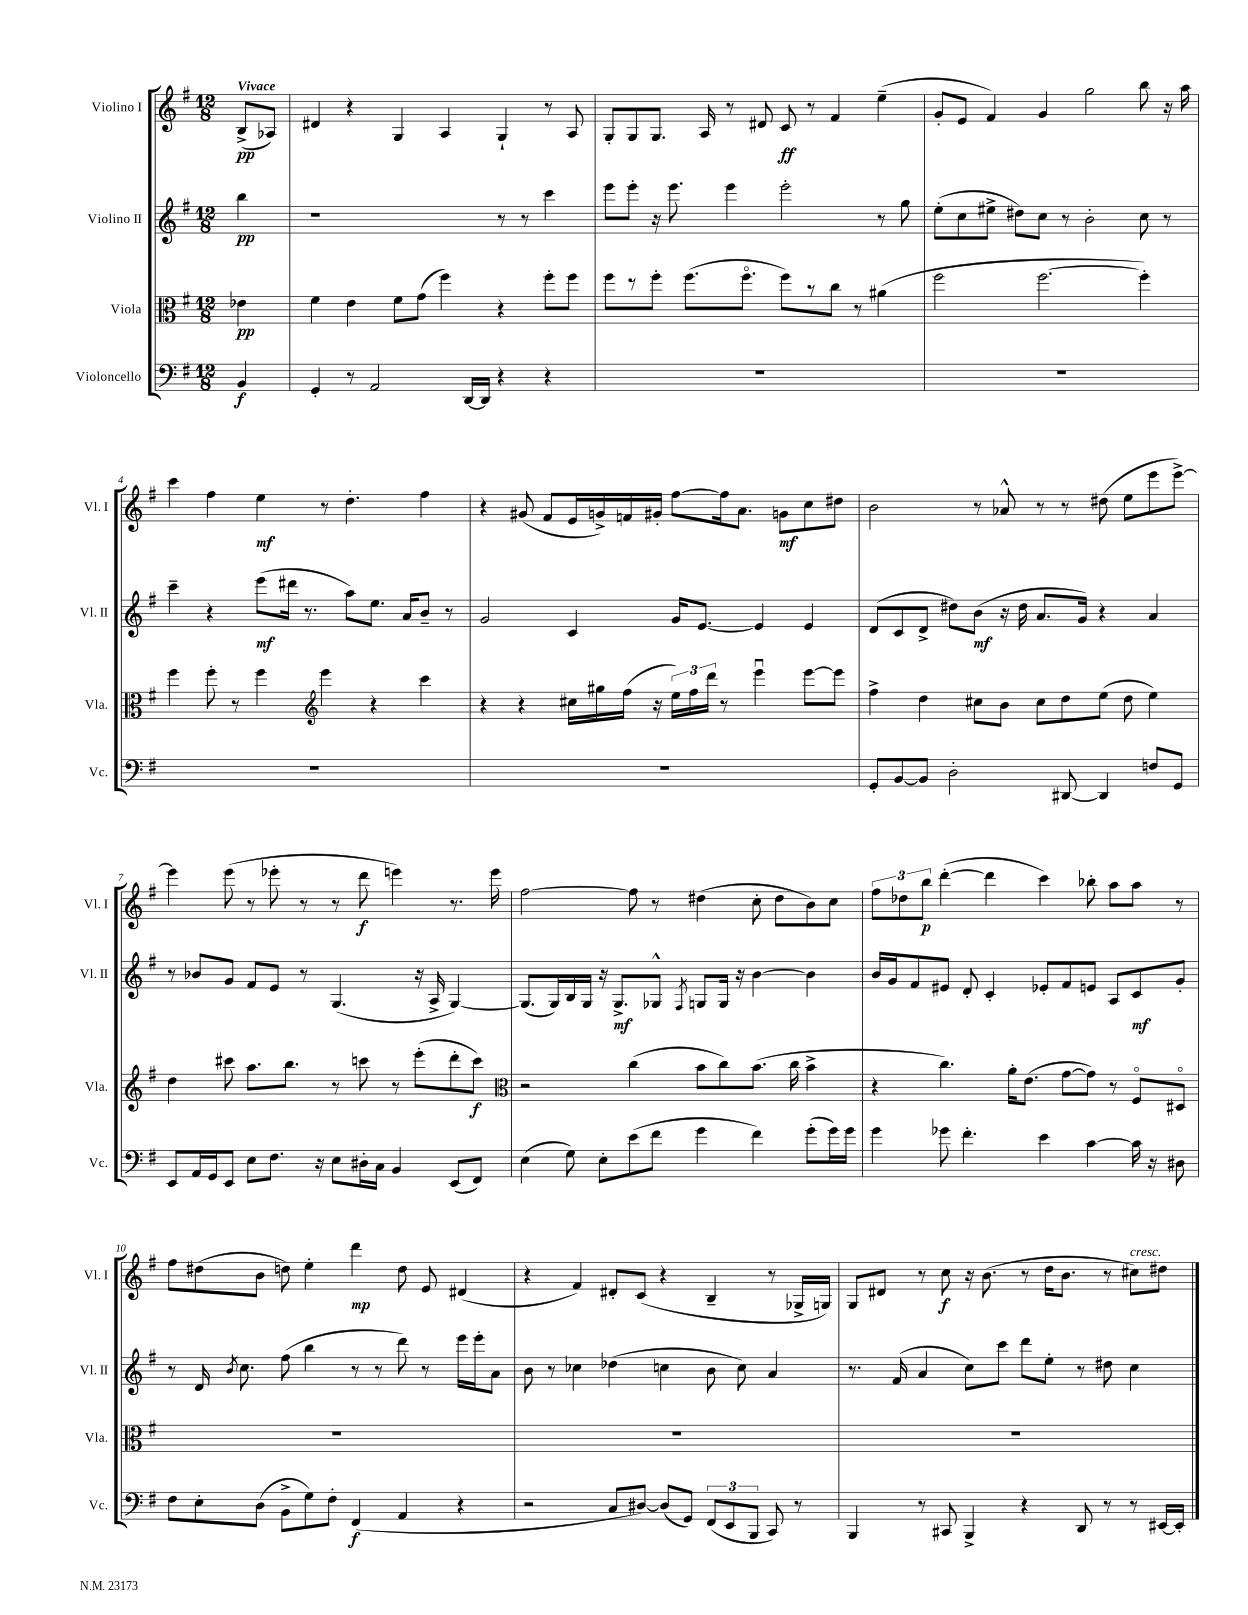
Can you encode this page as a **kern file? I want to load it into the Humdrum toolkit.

**kern	**kern	**kern	**kern
*staff4	*staff3	*staff2	*staff1
*clefF4	*clefC3	*clefG2	*clefG2
*k[f#]	*k[f#]	*k[f#]	*k[f#]
*M12/8	*M12/8	*M12/8	*M12/8
4BB/	4e-\	4bb\	(8B^/L
.	.	.	8A-/J)
=	=	=	=
4GG'/	4f#\	1r	4d#/
8r	4e\	.	4r
2AA/	.	.	.
.	8f#\L	.	4G/
.	(8g\J	.	.
.	4ff#\)	.	4A/
[16DD/LL	.	.	.
16DD/]JJ	.	.	.
4r	4r	8r	4G`/
.	.	8r	.
4r	8ff#'\L	4ccc\	8r
.	8ff#\J	.	8A/
=	=	=	=
1.r	8ff#\L	8eee\L	8G'/L
.	8r	8eee'\J	8G/
.	8ff#'\J	16r	8.G/J
.	.	8.eee\	.
.	(8.ff#\L	.	.
.	.	.	16A/
.	.	4eee\	8r
.	8.ff#o\J	.	.
.	.	.	8d#/
.	8ff#\L)	2eee'\	8c/
.	8r	.	8r
.	8cc\J	.	4f#/
.	8r	.	.
.	(4a#\	8r	(4ee~\
.	.	8gg\	.
=	=	=	=
1.r	2ff#\	(8ee'\L	8g'/L
.	.	8cc\	8e/J
.	.	8ee#^\J	4f#/)
.	.	8dd#\L)	.
.	[2.ff#\	8cc\J	4g/
.	.	8r	.
.	.	2b'\	2gg\
.	4ff#'\])	8cc\	8bb\
.	.	8r	16r
.	.	.	16aa\
=	=	=	=
1.r	4ff#\	4ccc~\	4ccc\
.	8ff#'\	4r	4ff#\
.	8r	.	.
.	4ff#\	(8eee\L	4ee\
.	.	16ddd#\Jk	.
.	.	8.r	.
*	*clefG2	*	*
.	4eee\	.	8r
.	.	8aa\L)	4.dd'\
.	4r	8.ee\J	.
.	.	16a/LK	.
.	4ccc\	8b~/J	4ff#\
.	.	8r	.
=	=	=	=
1.r	4r	2g/	4r
.	4r	.	(8g#/
.	.	.	8f#/L
.	16cc#\LL	4c/	16e/L
.	16gg#\	.	16g^/)
.	(16ff#\JJ	.	16f/
.	16r	.	16g#'/JJ
.	24ee\LL)	16g/LK	[8ff#\L
.	24ff#\	.	.
.	.	[8.e/J	.
.	24ddd\JJ	.	.
.	8r	.	16ff#\]k
.	.	.	8.a\J
.	4eeeu\	4e/]	.
.	.	.	8g\L
.	[8eee\L	4e/	8cc\
.	8eee\]J	.	8dd#\J
=	=	=	=
8GG'/L	4ff#^\	(8d/L	2b\
[8BB/	.	8c/	.
8BB/]J	4dd\	8d^/J	.
2D'\	.	8dd#\L)	.
.	8cc#\L	(8b\J	8r
.	8b\J	16r	8a-^^/
.	.	16dd#\	.
.	8cc#\L	8.a/L	8r
[8DD#/	8dd\	.	8r
.	.	16g/Jk)	.
4DD#/]	(8ee\J	4r	(8dd#\
.	8dd\	.	8ee\L
8F/L	4ee\)	4a/	8eee\
8GG/J	.	.	[8eee^\J)
=	=	=	=
8EE/L	4dd\	8r	4eee\]
16AA/L	.	8b-/L	.
16GG/J	.	.	.
8EE/J	8ccc#\	8g/J	(8eee\
8E\L	8.aa\L	8f#/L	8r
8.F#\J	.	8e/J	8eee-'\
.	8.bb\J	.	.
.	.	8r	8r
16r	.	.	.
8E\L	8r	(4.G/	8r
16D#'\L	8ccc\	.	8ddd\
16C\JJ	.	.	.
4BB/	8r	.	4eee\)
.	(8eee'\L	16r	.
.	.	16A^/	.
(8EE/L	8ddd'\	[4G/)	8.r
8FF#/J)	8ccc\J)	.	.
.	.	.	16eee\
=	=	=	=
*	*clefC3	*	*
(4E\	2r	(8.G/]L	[2ff#\
.	.	16G/L)	.
8G\)	.	16B/	.
.	.	16G/JJ	.
8E'\L	.	16r	.
.	.	8.G^/L	.
(8e\	(4cc\	.	8ff#\]
8f#\J	.	8G-^^/J	8r
.	.	8qF#/	.
4g\	8b\L	8G/L	(4dd#\
.	8cc\)	16G/Jk	.
.	.	16r	.
4f#\)	(8.b\J	[4b\	8cc'\
.	.	.	8dd#\L
.	16cc\	.	.
(8g'\L	4b^\	4b\]	8b\)
16g\L)	.	.	8cc\J
16g\JJ	.	.	.
=	=	=	=
4g\	4r	16b/LL	12ff#\L
.	.	16g/J	.
.	.	.	12dd-\
.	.	8f#/	.
.	.	.	12bb\J
8g-\	4.cc\)	8e#/J	([4ddd'\
4.f#'\	.	8d'/	.
.	.	4c'/	4ddd\]
.	16a'\LK	.	.
.	(8.e\J	.	.
4e\	.	8e-'/L	4ccc\)
.	[8g\L	8f#/	.
[4c\	8g\]J)	8e/J	8bb-'\
.	8r	8A/L	8aa\L
16c\]	8F#o/L	8c/	8aa\J
16r	.	.	.
8D#\	8D#o/J	8g'/J	8r
=	=	=	=
8F#\L	1.r	8r	8ff#\L
8E'\	.	16d/	(8dd#\
.	.	8qb/	.
.	.	8.cc\	.
(8D\J	.	.	8b\J
8BB^\L	.	(8ff#\	8dd\)
8G\)	.	4bb\	4ee'\
8F#'\J	.	.	.
(4FF#/	.	8r	4ddd\
.	.	8r	.
4AA/	.	8ddd\)	8dd\
.	.	8r	8e/
4r	.	16eee\LL	(4d#/
.	.	16eee'\J	.
.	.	8a\J	.
=	=	=	=
2r	1.r	8b\	4r
.	.	8r	.
.	.	4cc-\	4f#/)
8C/L	.	(4dd-\	8d#'/L
[8D#/J)	.	.	(8c/J
(8D#/]L	.	4cc\	4r
8GG/J)	.	.	.
(12FF#/L	.	8b\	4B~/
12EE/	.	.	.
.	.	8cc\)	.
12BBB/J	.	.	.
8CC/)	.	4a/	8r
8r	.	.	16G-^/LL
.	.	.	16G/JJ)
=	=	=	=
4BBB/	1.r	8.r	8G/L
.	.	.	8d#/J
.	.	(16f#/	.
8r	.	4a/	8r
8CC#/	.	.	8cc\
4BBB^/	.	8cc\L)	16r
.	.	.	(8.b\
.	.	8ccc\J	.
4r	.	8ddd\L	8r
.	.	8ee'\J	16dd\LK
.	.	.	8.b\J
8DD/	.	8r	.
8r	.	8dd#\	8r
8r	.	4cc\	8cc#\L)
[16EE#/LL	.	.	8dd#\J
16EE#'/]JJ	.	.	.
==	==	==	==
*-	*-	*-	*-
